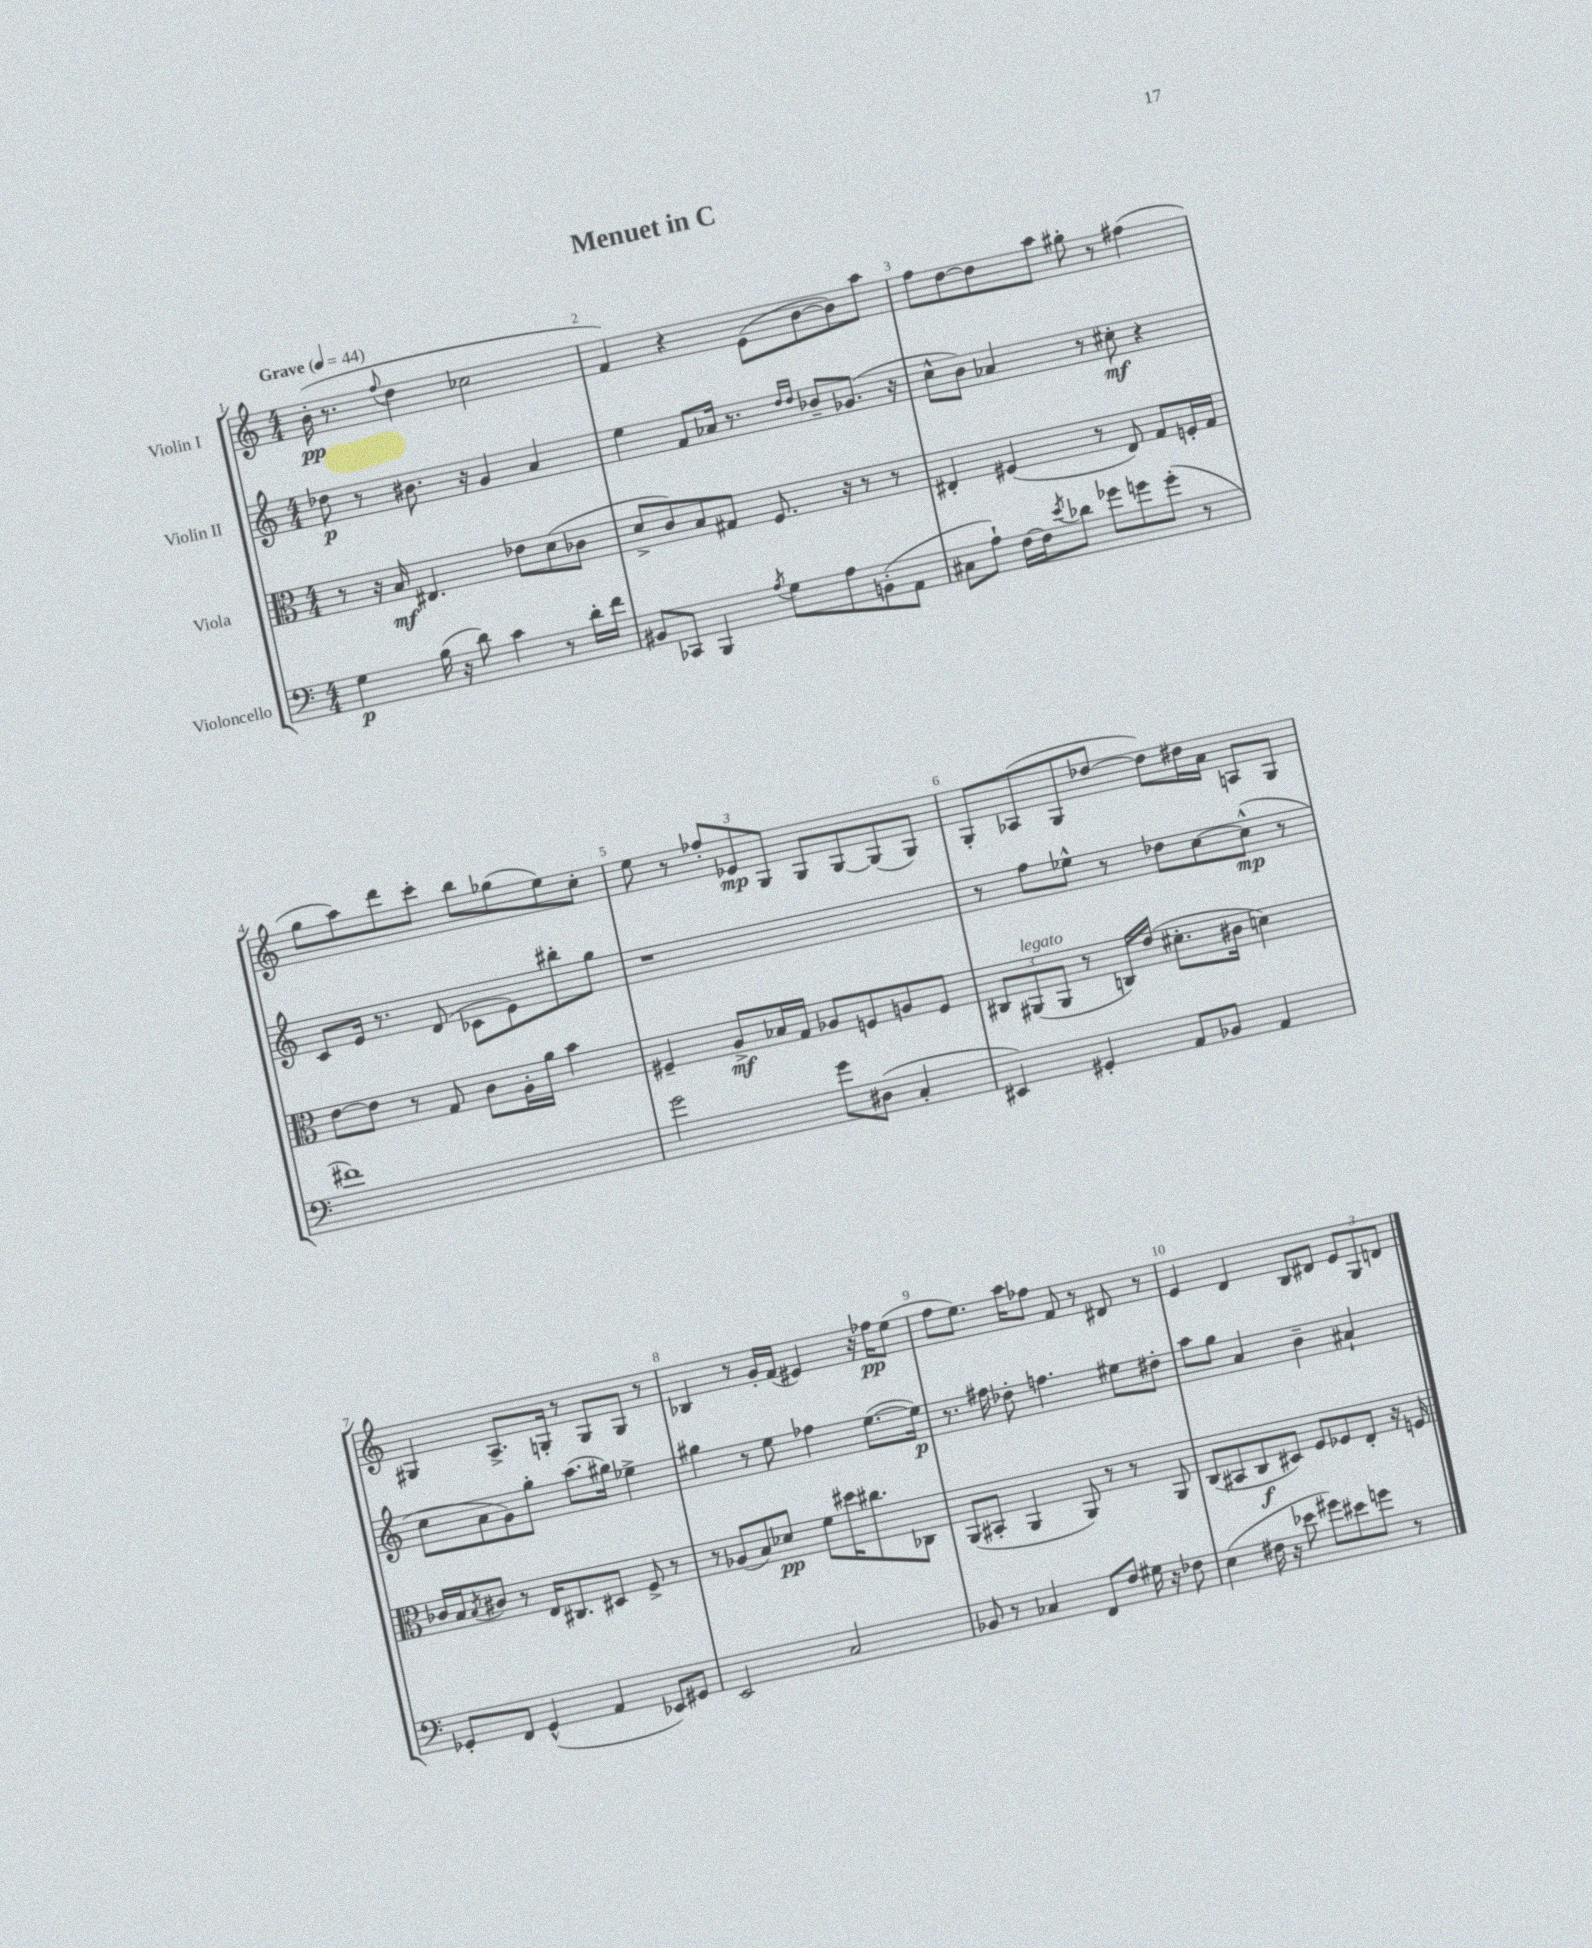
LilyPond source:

\header { title = "Menuet in C" }
<<
\new StaffGroup <<
\new Staff = "s0" \with { instrumentName = "Violin I" } {
    \clef treble \key c \major \numericTimeSignature \time 4/4 \tempo "Grave" 4 = 44
    b'16-.\pp( r8. \appoggiatura { f''8 } d''4 ces''2 |
    f'4) r4 e'8( b'8~ b'8) a''8 |
    f''8 d''8~ d''8 a''8 gis''8-. r8 fis''4( |
    g''8 a''8) d'''8 c'''8-. b''8 ges''8( e''8) c''8-. |
    e''8 r8 \tuplet 3/2 { fes''8-. ees'8\mp g8 } g8 g8~ g8( g8) |
    g8-. aes8( g8 des''8~ des''8) dis''16 a'16 a8 g8 |
    gis4 a8.-> g16-. r8 g8 g8 r8 |
    bes4 r8 g'16-. f'16( eis'4) r16 fes''16\pp e''8( |
    f''8 e''8.) a''16 fes''8 f'8 r8 dis'8 r8 |
    e'4 d'4 b8 dis'8 \tuplet 3/2 { e'8 g8 d'8 } \bar "|." |
}
\new Staff = "s1" \with { instrumentName = "Violin II" } {
    \clef treble \key c \major \numericTimeSignature \time 4/4
    des''8\p r8 bis'8. r16 g'4 a'4 |
    e''4 f'8 aes'16 r8. \grace { d''16 d''16 } bes'8-- ges'8.( r16 |
    c''8-^ b'8) aes'4 r8 cis''8-.\mf r4 |
    c'8 e'16 r8. d'8( ces'8 e'8) bis''8-. g''8 |
    r1 |
    r8 f''8 ees''8-^ r8 des''8 c''8~ c''8-^\mp( r8 |
    c''8 a'8 g'8) g''8-. a''8.( gis''16) ees''4-> |
    gis''4 r8 e''8 fes''4 e''8.~( e''16\p) |
    r8. fis''16 des''8-. f''4. eis''8 dis''8-. |
    a''8 g''8 a'4 b'4-- ais'4-! \bar "|." |
}
\new Staff = "s2" \with { instrumentName = "Viola" } {
    \clef alto \key c \major \numericTimeSignature \time 4/4
    r8 r16 b16\mf eis4. ees'8 d'8( ces'8 |
    d'8-> c'8) b8 gis8 f8. r16 r8 r8 |
    eis4-. fis4( r8 eis8) g8 f16-. g16 |
    e'8~ e'8 r8 g8 c'8 a16-. a'16 b'4 |
    fis4-- a8->\mf bes16 g16 aes8 f8 a8 f8 |
    \tuplet 3/2 { cis8 ais,8^\markup { \italic "legato" }( ais,8 } r8 c16) e'16( dis'8.-. cis'16 d'4) |
    ces'16 b16 \acciaccatura { b8 } cis'8 r8 e16 cis8. dis8 f8-> r8 |
    r8 aes8( b8) des'8\pp f'8 dis''16 cis''8. ces8 |
    a,8( bis,8-. a,4 a,8) r8 r8 a,8 |
    c8( bis,8 c8\f dis8) f8 fes8 e8-. r16 f16 \bar "|." |
}
\new Staff = "s3" \with { instrumentName = "Violoncello" } {
    \clef bass \key c \major \numericTimeSignature \time 4/4
    g4\p b16( r16 d'8) c'4 r8 d'16-. f'16 |
    bis,8 ces,8 b,,4 \acciaccatura { a8 } g8 a8 b,8-.( a,8 |
    cis8 a8-!) f16~ f16 \acciaccatura { e'8 } des'8 ges'8 g'8 g'8-.( r8 |
    fis'1) |
    g'2 g'8 dis8( c4-. |
    eis,4) gis,4-. a,8 bes,8 a,4 |
    ges,8-. f,8 ges,4-^( a,4 ees,8) gis,8 |
    e,2 c2 |
    bes,8 r8 ces4 f,8 f8 gis16 r16 fes8 |
    e4( fis16 r16 ees'8 gis'8) eis'8 g'8 r8 \bar "|." |
}
>>
>>
\layout { \context { \Score \override BarNumber.break-visibility = ##(#f #t #t) barNumberVisibility = #all-bar-numbers-visible } }
